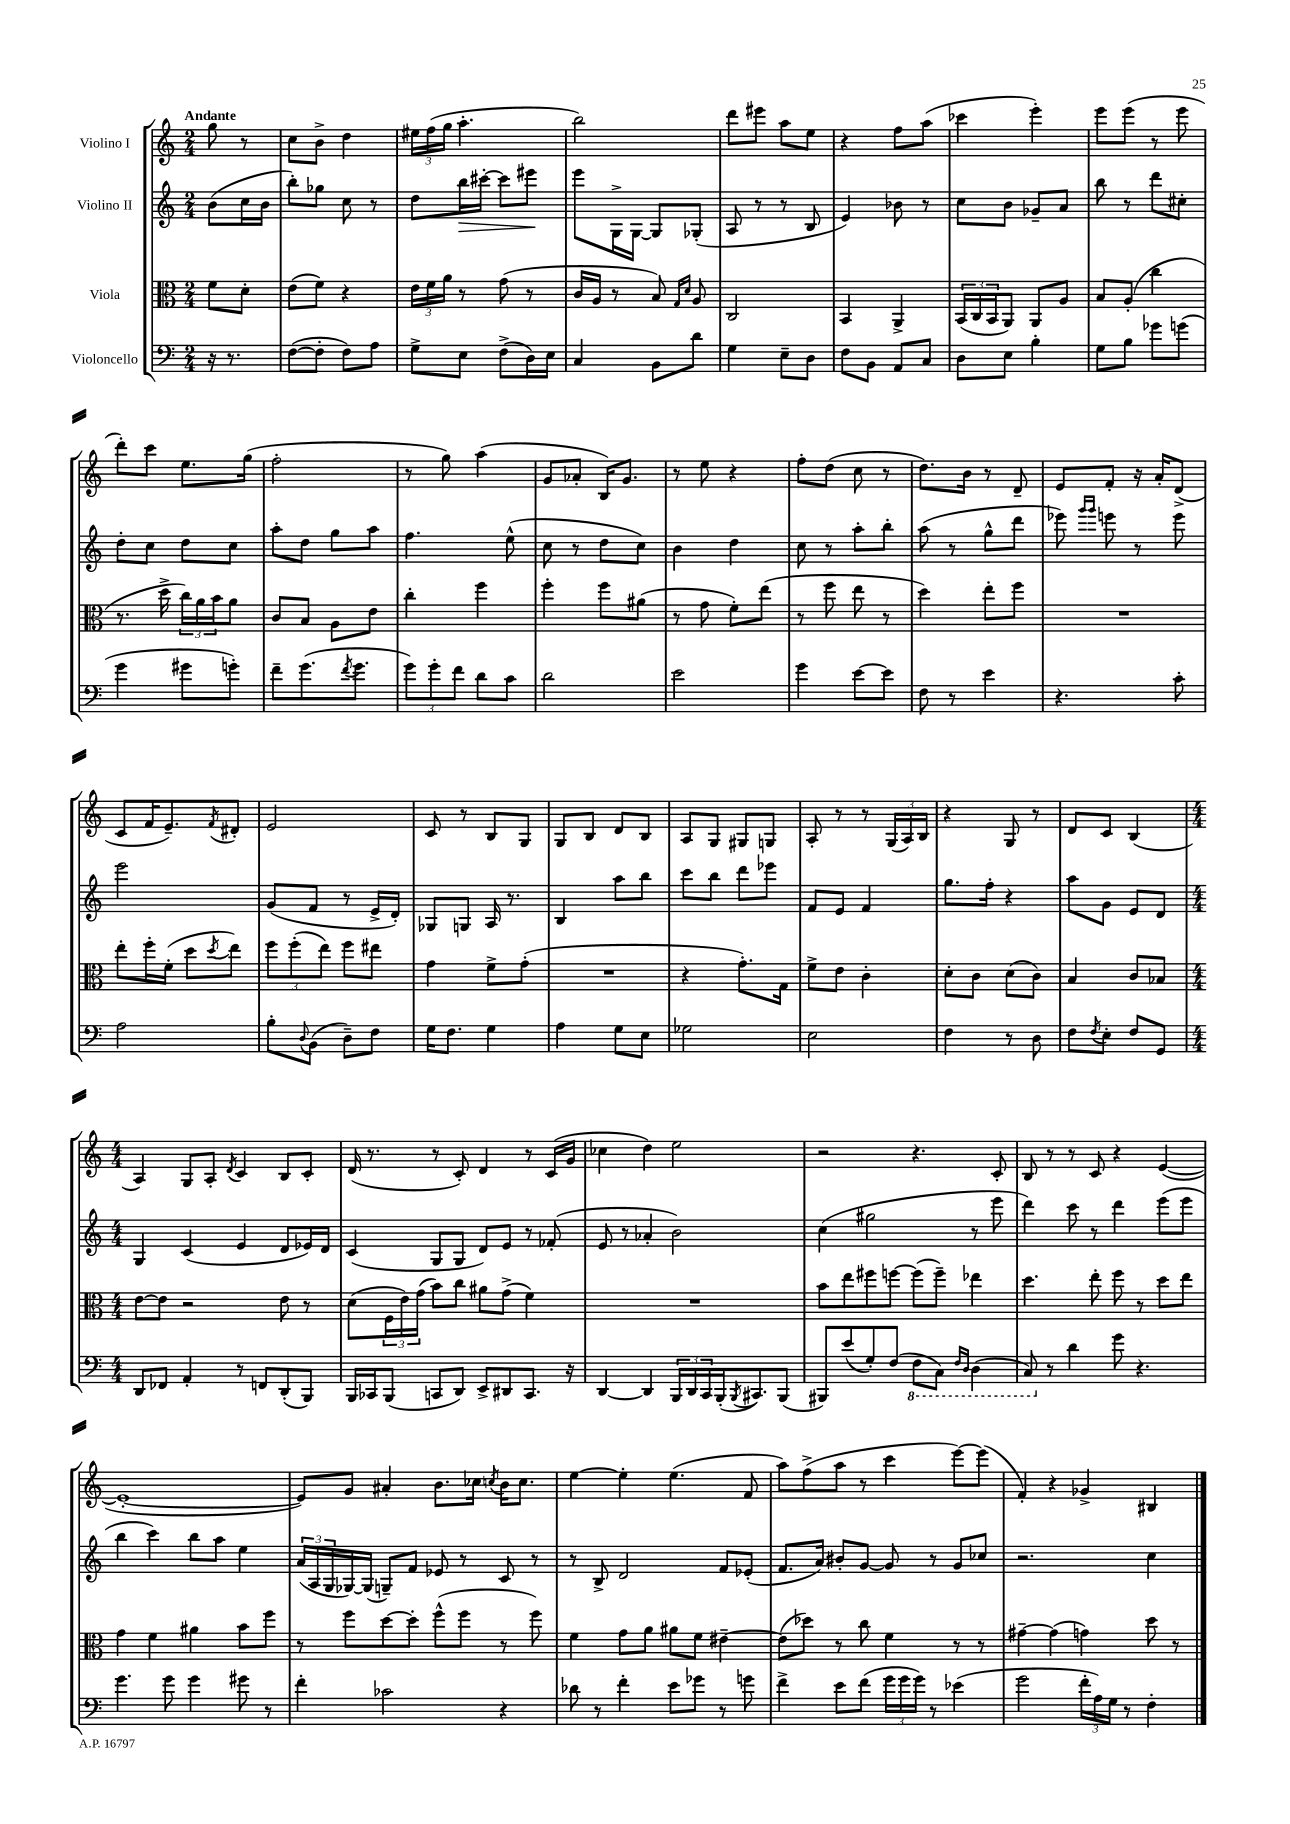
<<
\new StaffGroup <<
\new Staff = "s0" \with { instrumentName = "Violino I" } {
    \clef treble \key c \major \numericTimeSignature \time 2/4 \partial 4 \tempo "Andante"
    g''8 r8 |
    c''8 b'8-> d''4 |
    \tuplet 3/2 { eis''16 f''16( g''16 } a''4.-. |
    b''2) |
    d'''8 eis'''8 a''8 e''8 |
    r4 f''8 a''8( |
    ces'''4 e'''4-.) |
    e'''8 e'''8( r8 e'''8 |
    d'''8-.) c'''8 e''8. g''16( |
    f''2-. |
    r8 g''8) a''4( |
    g'8 aes'8-. b16) g'8. |
    r8 e''8 r4 |
    f''8-. d''8( c''8 r8 |
    d''8.) b'16 r8 d'8-- |
    e'8 f'8-. r16 a'16-. d'8->( |
    c'8 f'16 e'8.--) \acciaccatura { f'8 } dis'8-. |
    e'2 |
    c'8 r8 b8 g8 |
    g8 b8 d'8 b8 |
    a8 g8 gis8 g8 |
    a8-. r8 r8 \tuplet 3/2 { g16( a16) b16 } |
    r4 g8 r8 |
    d'8 c'8 b4( |
    \numericTimeSignature \time 4/4 a4) g8 a8-. \acciaccatura { d'8 } c'4 b8 c'8-. |
    d'16( r8. r8 c'8-.) d'4 r8 c'16( g'16 |
    ces''4 d''4) e''2 |
    r2 r4. c'8-. |
    b8 r8 r8 c'8 r4 e'4~( |
    e'1~-. |
    e'8) g'8 ais'4-. b'8. ces''16 \acciaccatura { c''8 } b'16 c''8. |
    e''4~ e''4-. e''4.( f'8 |
    a''8) f''8->( a''8 r8 c'''4 e'''8~) e'''8( |
    f'4-.) r4 ges'4-> bis4 \bar "|." |
}
\new Staff = "s1" \with { instrumentName = "Violino II" } {
    \clef treble \key c \major \numericTimeSignature \time 2/4 \partial 4
    b'8( c''16 b'16 |
    b''8-.) ges''8 c''8 r8 |
    d''8 b''16\> cis'''16~-. cis'''8 eis'''8\! |
    e'''8 g16-> g16~ g8 ges8-.( |
    a8 r8 r8 b8 |
    e'4) bes'8 r8 |
    c''8 b'8 ges'8-- a'8 |
    b''8 r8 d'''8 cis''8-. |
    d''8-. c''8 d''8 c''8 |
    a''8-. d''8 g''8 a''8 |
    f''4. e''8-^( |
    c''8 r8 d''8 c''8) |
    b'4 d''4 |
    c''8 r8 a''8-. b''8-. |
    a''8( r8 g''8-^ d'''8 |
    ees'''8) \grace { g'''16 g'''16 } e'''8 r8 e'''8 |
    e'''2 |
    g'8( f'8 r8 e'16-> d'16-.) |
    ges8 g8 a16 r8. |
    b4 a''8 b''8 |
    c'''8 b''8 d'''8 ees'''8 |
    f'8 e'8 f'4 |
    g''8. f''16-. r4 |
    a''8 g'8 e'8 d'8 |
    \numericTimeSignature \time 4/4 g4 c'4( e'4 d'8 ees'16) d'16 |
    c'4( g8 g8 d'8) e'8 r8 fes'8-.( |
    e'8 r8 aes'4-. b'2) |
    c''4( gis''2 r8 e'''8 |
    d'''4) c'''8 r8 d'''4 e'''8( e'''8 |
    b''4 c'''4) b''8 a''8 e''4 |
    \tuplet 3/2 { a'16( a16 g16 } ges16~) ges16( g8--) f'8 ees'8 r8 c'8 r8 |
    r8 b8-> d'2 f'8 ees'8-.( |
    f'8. a'16) bis'8-. g'8~ g'8 r8 g'8 ces''8 |
    r2. c''4 \bar "|." |
}
\new Staff = "s2" \with { instrumentName = "Viola" } {
    \clef alto \key c \major \numericTimeSignature \time 2/4 \partial 4
    f'8 d'8-. |
    e'8( f'8) r4 |
    \tuplet 3/2 { e'16 f'16 a'16 } r8 g'8( r8 |
    c'16 a16 r8 b8) \grace { g16 d'16 } a8 |
    c2 |
    b,4 a,4-> |
    \tuplet 3/2 { b,16( c16 b,16 } a,8) a,8 a8 |
    b8 a8-.( c''4 |
    r8. d''16-> \tuplet 3/2 { c''16) a'16 b'16 } a'8 |
    c'8 b8 a8 e'8 |
    c''4-. f''4 |
    f''4-. f''8 ais'8( |
    r8 g'8 f'8-.) e''8( |
    r8 f''8 e''8 r8 |
    d''4) e''8-. f''8 |
    R2 |
    e''8-. f''16-. f'16-.( d''8 \acciaccatura { d''8 } e''8) |
    \tuplet 3/2 { f''8 f''8-.( e''8) } f''8 eis''8 |
    g'4 f'8-> g'8-.( |
    R2 |
    r4 g'8.-.) g16 |
    f'8-> e'8 c'4-. |
    d'8-. c'8 d'8( c'8) |
    b4 c'8 bes8 |
    \numericTimeSignature \time 4/4 e'8~ e'8 r2 e'8 r8 |
    d'8( \tuplet 3/2 { f16 e'16) g'16( } b'8) c''8 ais'8 g'8->( f'4) |
    R1 |
    b'8 e''8 fis''8 f''8~ f''8( f''8--) ees''4 |
    d''4. e''8-. f''8 r8 d''8 e''8 |
    g'4 f'4 ais'4 b'8 f''8 |
    r8 f''8 d''8~ d''8-. f''8-^( f''8 r8 f''8) |
    f'4 g'8 a'8 ais'8 f'8 eis'4~-- |
    eis'8( des''8) r8 c''8 f'4 r8 r8 |
    gis'4~-- gis'4( g'4) d''8 r8 \bar "|." |
}
\new Staff = "s3" \with { instrumentName = "Violoncello" } {
    \clef bass \key c \major \numericTimeSignature \time 2/4 \partial 4
    r16 r8. |
    f8~( f8-. f8) a8 |
    g8-> e8 f8->( d16) e16 |
    c4 b,8 d'8 |
    g4 e8-- d8 |
    f8 b,8 a,8 c8 |
    d8 e8 b4-. |
    g8 b8 ges'8 g'8( |
    g'4 gis'8 g'8-.) |
    f'8-- g'8.( \acciaccatura { f'8 } g'8. |
    \tuplet 3/2 { g'8) g'8-. f'8 } d'8 c'8 |
    d'2 |
    e'2 |
    g'4 e'8~ e'8 |
    f8 r8 e'4 |
    r4. c'8-. |
    a2 |
    b8-. \appoggiatura { d8 } b,8( d8--) f8 |
    g16 f8. g4 |
    a4 g8 e8 |
    ges2 |
    e2 |
    f4 r8 d8 |
    f8 \acciaccatura { f8 } e8-. f8 g,8 |
    \numericTimeSignature \time 4/4 d,8 fes,8 a,4-. r8 f,8 d,8-.( b,,8) |
    b,,16 ces,16 b,,8( c,8 d,8) e,8-> dis,8 c,8. r16 |
    d,4~ d,4 \tuplet 3/2 { b,,16 d,16 c,16 } b,,16-.( \acciaccatura { b,,8 } cis,8.) b,,8( |
    bis,,8) e'8( g8-.) f8( \ottava #-1 f,8 c,8) \grace { f,16 d,16 } d,4( |
    c,8) \ottava #0 r8 d'4 g'8 r4. |
    g'4. g'8 g'4 gis'8 r8 |
    f'4-. ces'2 r4 |
    des'8 r8 f'4-. e'8 ges'8 r8 g'8 |
    f'4-> e'8 f'8( \tuplet 3/2 { g'16 g'16 g'16) } r8 ees'4( |
    g'2 \tuplet 3/2 { f'16-. a16) g16 } r8 f4-. \bar "|." |
}
>>
>>
\layout { \context { \Score \remove "Bar_number_engraver" } }
